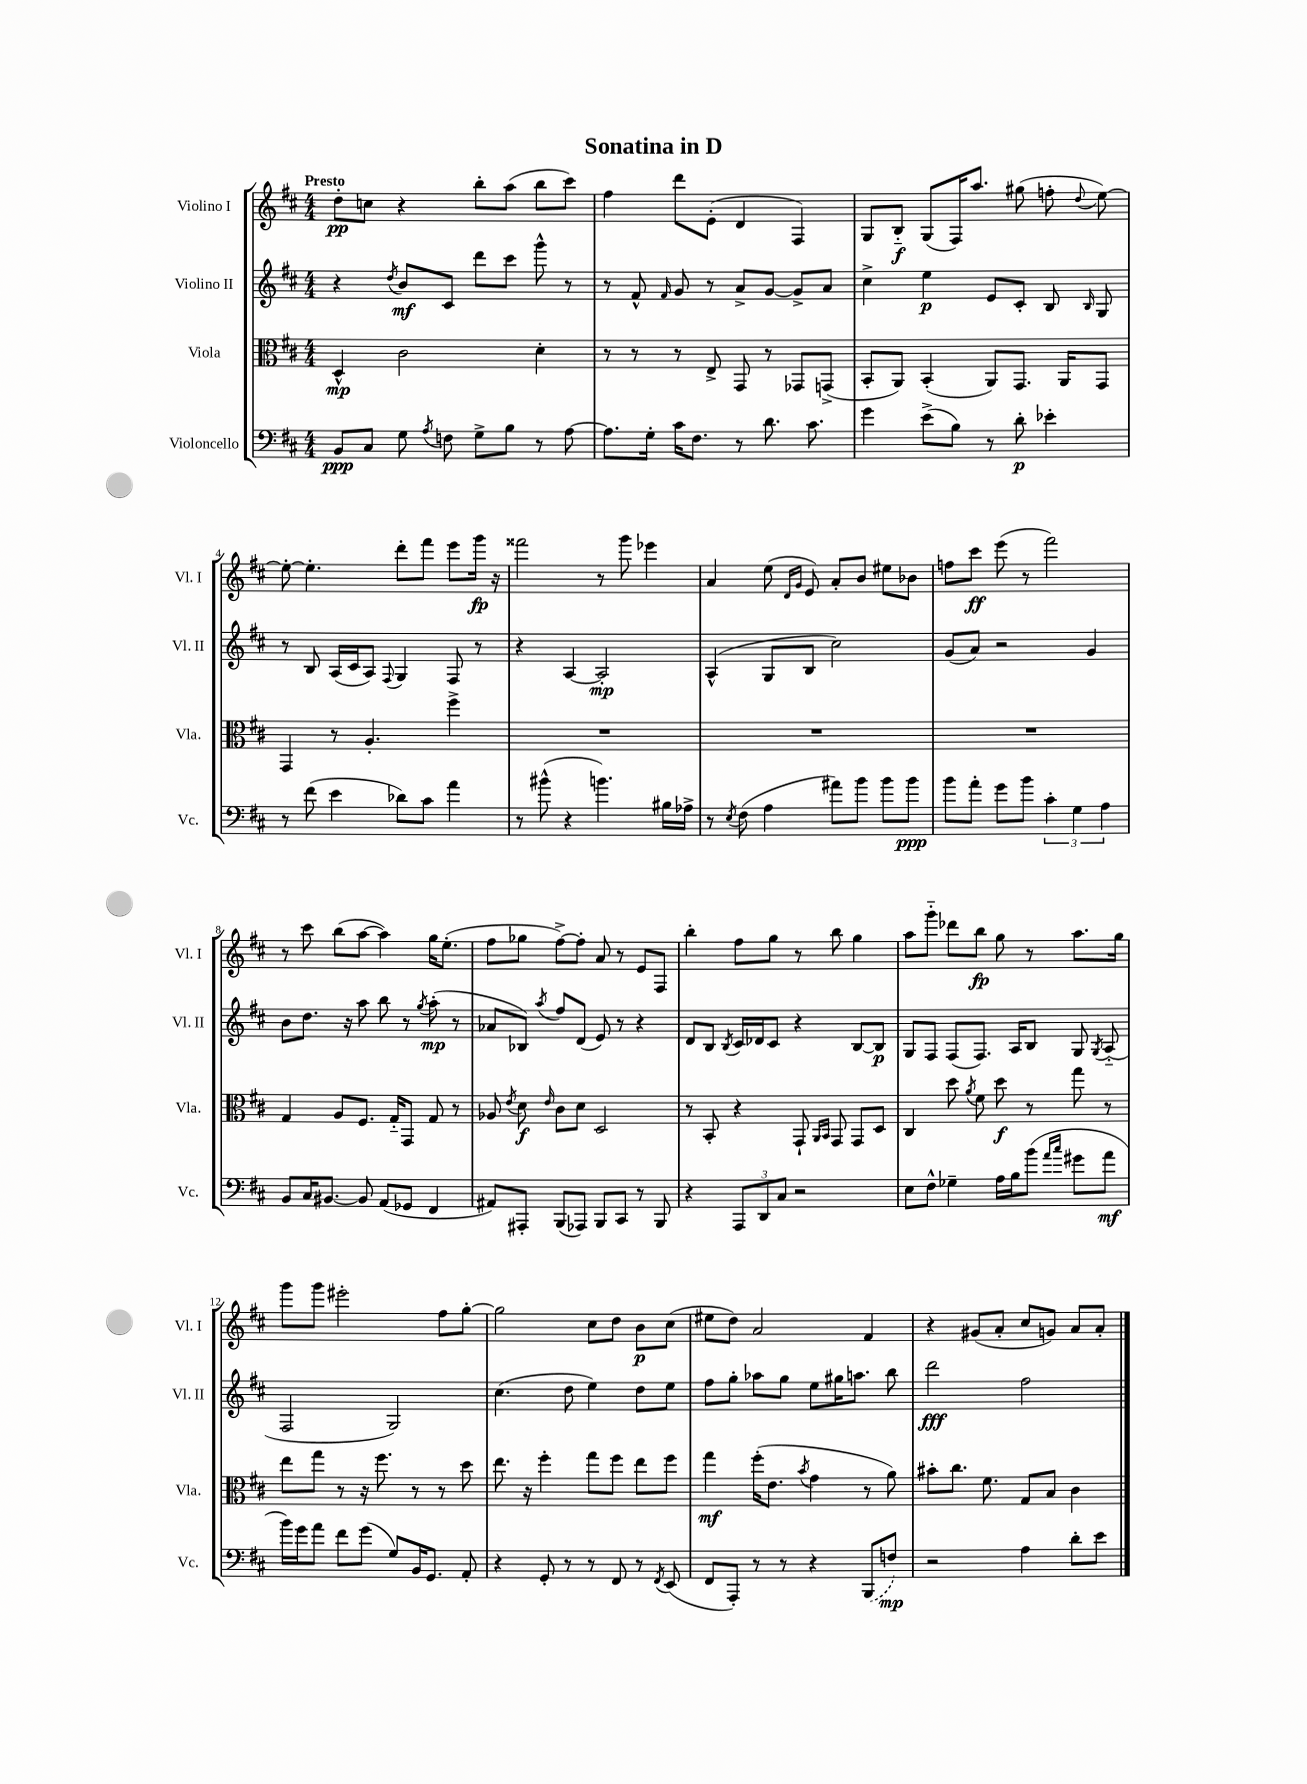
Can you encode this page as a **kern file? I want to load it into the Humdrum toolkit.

**kern	**dynam	**kern	**dynam	**kern	**dynam	**kern	**dynam
*part4	*part4	*part3	*part3	*part2	*part2	*part1	*part1
*staff4	*staff4	*staff3	*staff3	*staff2	*staff2	*staff1	*staff1
*I"Violoncello	*	*I"Viola	*	*I"Violino II	*	*I"Violino I	*
*I'Vc.	*	*I'Vla.	*	*I'Vl. II	*	*I'Vl. I	*
*clefF4	*	*clefC3	*	*clefG2	*	*clefG2	*
*k[f#c#]	*	*k[f#c#]	*	*k[f#c#]	*	*k[f#c#]	*
*M4/4	*	*M4/4	*	*M4/4	*	*M4/4	*
=1	=1	=1	=1	=1	=1	=1	=1
!	!	!	!	!	!	!LO:TX:a:B:t=Presto	!
8BB/L	ppp	4D^^/	mp	4r	.	8dd'\L	pp
8C#/J	.	.	.	.	.	8ccn\J	.
.	.	.	.	8qdd/	.	.	.
8G\	.	2c#\	.	8b/L	mf	4r	.
8qA/	.	.	.	.	.	.	.
8Fn\	.	.	.	8c#/J	.	.	.
8G^\L	.	.	.	8ddd\L	.	8bb'\L	.
8B\J	.	.	.	8ccc#\J	.	(8aa\J	.
8r	.	4d'\	.	8ggg^^\	.	8bb\L	.
[8A\	.	.	.	8r	.	8ccc#\J)	.
=2	=2	=2	=2	=2	=2	=2	=2
8.A\L]	.	8r	.	8r	.	4ff#\	.
.	.	8r	.	8f#^^/	.	.	.
16G'\Jk	.	.	.	.	.	.	.
.	.	.	.	16qqf#/	.	.	.
16c#\KL	.	8r	.	8g/	.	8ddd\L	.
8.F#\J	.	.	.	.	.	.	.
.	.	8E^/	.	8r	.	(8e'\J	.
8r	.	8GG/	.	8a^/L	.	4d/	.
8.d\	.	8r	.	[8g/J	.	.	.
.	.	8GG-X/L	.	8g^/L]	.	4F#/)	.
8.c#\	.	.	.	.	.	.	.
.	.	(8GGn^/J	.	8a/J	.	.	.
=3	=3	=3	=3	=3	=3	=3	=3
4g\	.	8BB'/L	.	4cc#^\	.	8G/L	.
.	.	8AA/J)	.	.	.	8B/J	f
(8e^\L	.	(4BB'/	.	4ee\	p	(8G/L	.
8B\J)	.	.	.	.	.	16F#/K)	.
.	.	.	.	.	.	8.aa/J	.
8r	.	8AA/L)	.	8e/L	.	.	.
8d'\	p	8.GG/J	.	8c#'/J	.	(8gg#X\	.
4e-X'\	.	.	.	8B/	.	8ffn'\	.
.	.	16AA/KL	.	.	.	.	.
.	.	.	.	16qqB/	.	8qqdd/	.
.	.	8GG/J	.	8G/	.	[8ee\)	.
!!LO:LB:g=z
=4	=4	=4	=4	=4	=4	=4	=4
8r	.	4GG/	.	8r	.	8ee'\_	.
(8f#\	.	.	.	8B/	.	4.ee'\]	.
4e\	.	8r	.	(16A/LL	.	.	.
.	.	.	.	16c#/J	.	.	.
.	.	4.A'/	.	8A/J)	.	.	.
.	.	.	.	8qqF#/	.	.	.
8d-X\L)	.	.	.	4G/	.	8ddd'\L	.
8c#\J	.	.	.	.	.	8fff#\J	.
4a\	.	4ff#^\	.	8F#/	.	8eee\L	.
.	.	.	.	8r	.	16ggg\Jk	fp
.	.	.	.	.	.	16r	.
=5	=5	=5	=5	=5	=5	=5	=5
8r	.	1r	.	4r	.	2fff##X\	.
(8b#X^^\	.	.	.	.	.	.	.
4r	.	.	.	[4A/	.	.	.
4.bn\)	.	.	.	2A'/]	mp	8r	.
.	.	.	.	.	.	8ggg\	.
.	.	.	.	.	.	4eee-X\	.
16B#X\LL	.	.	.	.	.	.	.
16A-X^\JJ	.	.	.	.	.	.	.
=6	=6	=6	=6	=6	=6	=6	=6
8r	.	1r	.	(4A^^/	.	4a/	.
8qE/	.	.	.	.	.	.	.
(8F#\	.	.	.	.	.	.	.
4A\	.	.	.	8G/L	.	(8ee\	.
.	.	.	.	.	.	16qqd/LL	.
.	.	.	.	.	.	16qqg/JJ	.
.	.	.	.	8B/J	.	8e/)	.
8a#X\L)	.	.	.	2cc#\)	.	8a'/L	.
8b\J	.	.	.	.	.	8b/J	.
8b\L	.	.	.	.	.	8ee#X\L	.
8b\J	ppp	.	.	.	.	8b-X\J	.
=7	=7	=7	=7	=7	=7	=7	=7
8b\L	.	1r	.	(8g/L	.	8ffn\L	.
8a'\J	.	.	.	8a/J)	.	8ccc#\J	ff
8g\L	.	.	.	2r	.	(8eee\	.
8b\J	.	.	.	.	.	8r	.
6c#'\	.	.	.	.	.	2fff#\)	.
6G\	.	.	.	.	.	.	.
.	.	.	.	4g/	.	.	.
6A\	.	.	.	.	.	.	.
!!LO:LB:g=z
=8	=8	=8	=8	=8	=8	=8	=8
8BB/L	.	4G/	.	8b\L	.	8r	.
16C#/K	.	.	.	8.dd\J	.	8ccc#\	.
[8.BB#X/J	.	.	.	.	.	.	.
.	.	8A/L	.	.	.	(8bb\L	.
.	.	.	.	16r	.	.	.
8BB#/]	.	8.F#/J	.	8aa\	.	[8aa\J	.
(8AA/L	.	.	.	8bb\	.	4aa\])	.
.	.	16G/KL	.	.	.	.	.
8GG-X/J	.	8GG/J	.	8r	.	.	.
.	.	.	.	8qgg/	.	.	.
4FF#/	.	8G/	.	(8aa'\	mp	16gg\KL	.
.	.	.	.	.	.	(8.ee'\J	.
.	.	8r	.	8r	.	.	.
=9	=9	=9	=9	=9	=9	=9	=9
8AA#X/L)	.	8A-X/	.	8a-X/L	.	8ff#\L	.
.	.	8qe/	.	.	.	.	.
8AAA#X'/J	.	8d\	f	8B-X/J)	.	8gg-X\J	.
.	.	16qqe/	.	8qaa/	.	.	.
(8BBB/L	.	8c#\L	.	8ff#/L	.	[8ff#^\L)	.
8AAA-X/J)	.	8d\J	.	(8d/J	.	8ff#'\J]	.
8BBB/L	.	2D/	.	8e/)	.	8a/	.
8CC#/J	.	.	.	8r	.	8r	.
8r	.	.	.	4r	.	8e/L	.
8BBB/	.	.	.	.	.	8F#/J	.
=10	=10	=10	=10	=10	=10	=10	=10
4r	.	8r	.	8d/L	.	4bb'\	.
.	.	8BB'/	.	8B/J	.	.	.
.	.	.	.	8qB/	.	.	.
12AAA/L	.	4r	.	16c#/LL	.	8ff#\L	.
.	.	.	.	16d-X/J	.	.	.
12DD/	.	.	.	.	.	.	.
.	.	.	.	8c#/J	.	8gg\J	.
12C#/J	.	.	.	.	.	.	.
2r	.	8GG`/	.	4r	.	8r	.
.	.	16qqAA/LL	.	.	.	.	.
.	.	16qqBB/JJ	.	.	.	.	.
.	.	8GG/	.	.	.	8bb\	.
.	.	8GG/L	.	[8B/L	.	4gg\	.
.	.	8D/J	.	8B/J]	p	.	.
=11	=11	=11	=11	=11	=11	=11	=11
8E\L	.	4C#/	.	8G/L	.	8aa\L	.
8F#^^\J	.	.	.	8F#/J	.	8ggg\J	.
4G-X~\	.	8dd\	.	(8F#/L	.	8ddd-X\L	.
.	.	8qa/	.	.	.	.	.
.	.	8f#\	.	8.F#/J)	.	8bb\J	fp
16A\LL	.	8dd\	f	.	.	8gg\	.
16B\J	.	.	.	16A/KL	.	.	.
(8b\J	.	8r	.	8B/J	.	8r	.
16qqa/LL	.	.	.	.	.	.	.
16qqcc#/JJ	.	.	.	.	.	.	.
8g#X\L	.	8gg\	.	8G/	.	8.aa\L	.
.	.	.	.	8qG/	.	.	.
8a\J	mf	8r	.	(8A/	.	.	.
.	.	.	.	.	.	16gg\Jk	.
!!LO:LB:g=z
=12	=12	=12	=12	=12	=12	=12	=12
16b\LL)	.	8ee\L	.	2F#/	.	8ggg\L	.
16g\J	.	.	.	.	.	.	.
8a\J	.	8gg\J	.	.	.	8ggg\J	.
8f#\L	.	8r	.	.	.	2eee#X'\	.
(8g\J	.	16r	.	.	.	.	.
.	.	8.ff#\	.	.	.	.	.
8G/L)	.	.	.	2G/)	.	.	.
16BB/K	.	8r	.	.	.	.	.
8.GG/J	.	.	.	.	.	.	.
.	.	8r	.	.	.	8ff#\L	.
8AA'/	.	8dd\	.	.	.	[8gg'\J	.
=13	=13	=13	=13	=13	=13	=13	=13
4r	.	8.ee\	.	(4.cc#\	.	2gg\]	.
.	.	16r	.	.	.	.	.
8GG'/	.	4ff#'\	.	.	.	.	.
8r	.	.	.	8dd\	.	.	.
8r	.	8gg\L	.	4ee\)	.	8cc#\L	.
8FF#/	.	8ff#\J	.	.	.	8dd\J	.
8r	.	8ee\L	.	8dd\L	.	8b\L	p
8qFF#/	.	.	.	.	.	.	.
(8EE/	.	8ff#\J	.	8ee\J	.	(8cc#\J	.
=14	=14	=14	=14	=14	=14	=14	=14
8FF#/L	.	4gg\	mf	8ff#\L	.	8ee#X\L	.
8AAA'/J)	.	.	.	8gg'\J	.	8dd\J)	.
8r	.	(16ff#'\KL	.	8aa-X\L	.	2a/	.
.	.	8.e\J	.	.	.	.	.
8r	.	.	.	8gg\J	.	.	.
.	.	8qb/	.	.	.	.	.
4r	.	4g\	.	8ee\L	.	.	.
.	.	.	.	16gg#X\K	.	.	.
.	.	.	.	8.aan\J	.	.	.
(8BBB/L	.	8r	.	.	.	4f#/	.
8Fn/J)	mp	8a\)	.	8bb\	.	.	.
=15	=15	=15	=15	=15	=15	=15	=15
2r	.	8b#X'\L	.	2ddd\	fff	4r	.
.	.	8.cc#\J	.	.	.	.	.
.	.	.	.	.	.	(8g#X/L	.
.	.	8.f#\	.	.	.	.	.
.	.	.	.	.	.	8a'/J	.
4A\	.	8G/L	.	2ff#\	.	8cc#/L	.
.	.	8B/J	.	.	.	8gn/J)	.
8d'\L	.	4c#\	.	.	.	8a/L	.
8e\J	.	.	.	.	.	8a'/J	.
==	==	==	==	==	==	==	==
*-	*-	*-	*-	*-	*-	*-	*-
